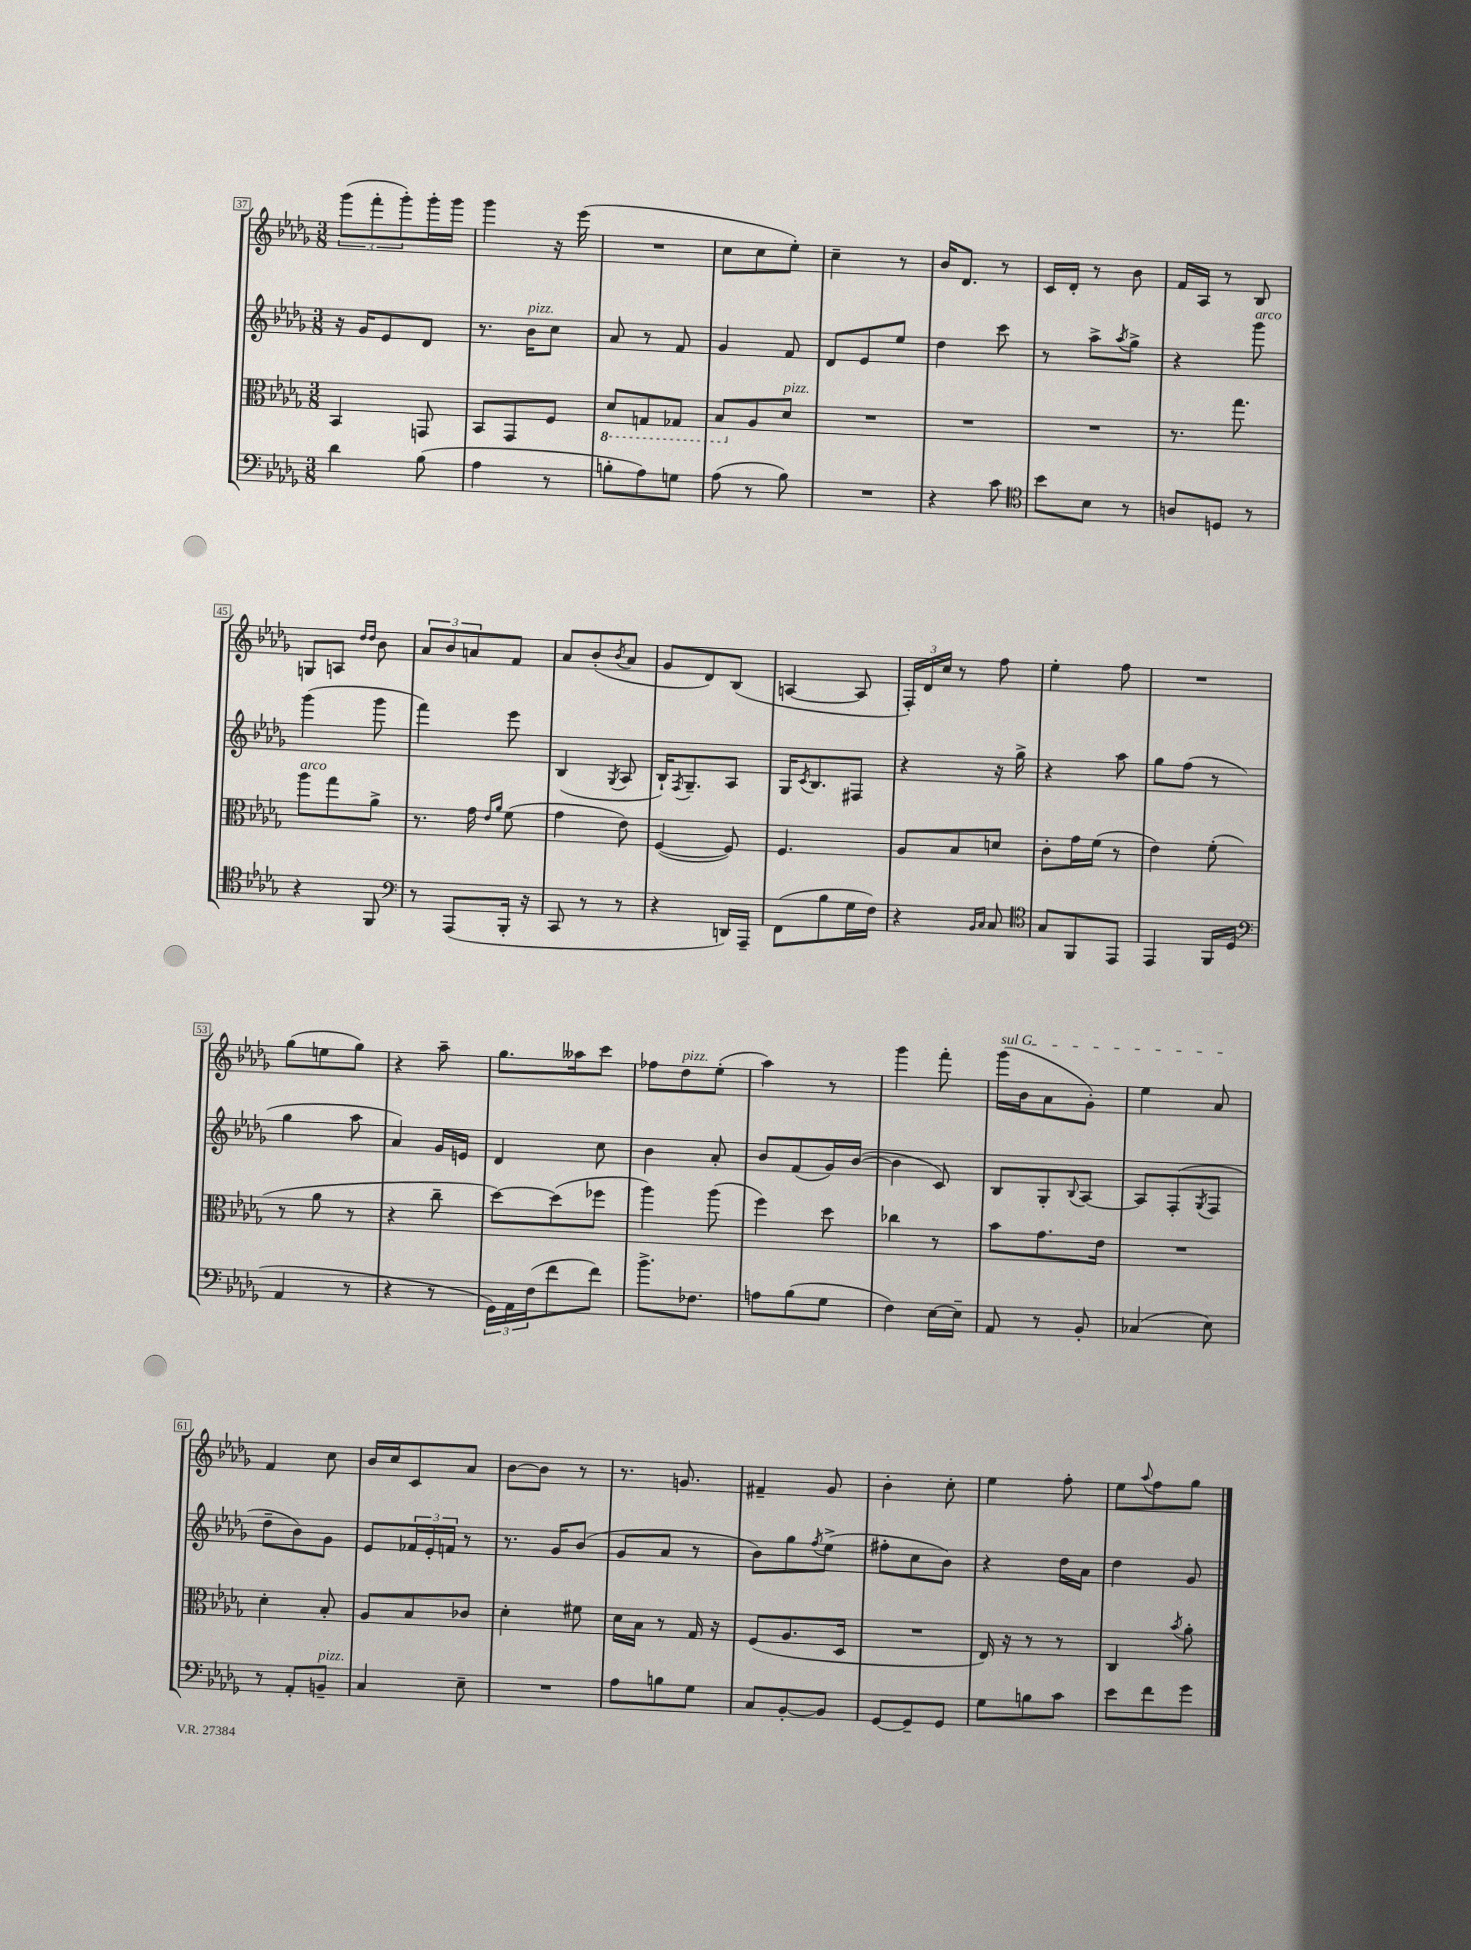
<<
\new StaffGroup <<
\new Staff = "s0" {
    \clef treble \key des \major \numericTimeSignature \time 3/8
    \tuplet 3/2 { ges'''8( f'''8-. ges'''8-.) } ges'''16-. ges'''16 |
    ges'''4 r16 ees'''16( |
    R4. |
    c''8 c''8 ees''8-.) |
    c''4-- r8 |
    bes'16 des'8. r8 |
    c'16 des'16-. r8 bes'8 |
    f'16 aes16 r8 bes8 |
    g8 a8 \grace { des''16 des''16 } bes'8 |
    \tuplet 3/2 { aes'8 bes'8 a'8 } f'8 |
    aes'8 bes'8-.( \acciaccatura { bes'8 } aes'8 |
    ges'8 des'8) bes8( |
    a4~ a8 |
    \tuplet 3/2 { f16-.) des'16 c''16 } r8 f''8 |
    ees''4-. f''8 |
    R4. |
    ges''8( e''8 ges''8) |
    r4 aes''8-- |
    ges''8. aeses''16 c'''8 |
    fes''8 des''8^\markup { \italic "pizz." } ees''8-.( |
    aes''4) r8 |
    ges'''4 f'''8-. |
    \once \override TextSpanner.bound-details.left.text = \markup { \italic "sul G" } ges'''16\startTextSpan( bes'16 aes'8 ges'8-.) |
    ees''4 aes'8\stopTextSpan |
    f'4 c''8 |
    bes'16 c''16 c'8 aes'8 |
    bes'8~ bes'8 r8 |
    r8. g'8. |
    fis'4-- ges'8 |
    bes'4-. c''8-. |
    ees''4 f''8-. |
    ees''8 \appoggiatura { aes''8 } f''8 ges''8 \bar "|." |
}
\new Staff = "s1" {
    \clef treble \key des \major \numericTimeSignature \time 3/8
    r16 ges'16 ees'8 des'8 |
    r8. bes'16^\markup { \italic "pizz." } c''8 |
    aes'8 r8 f'8 |
    ges'4 f'8 |
    des'8 ees'8 ees''8 |
    des''4 c'''8 |
    r8 aes''8-> \acciaccatura { aes''8 } ges''8-> |
    r4 ges'''8^\markup { \italic "arco" } |
    ges'''4( ges'''8 |
    f'''4) ees'''8 |
    bes4( \acciaccatura { ges8 } aes8 |
    bes16-!) \acciaccatura { f8 } ges8.-- aes8 |
    ges16 \acciaccatura { c'8 } bes8. fis8 |
    r4 r16 ges''16-> |
    r4 aes''8 |
    ges''8 f''8( r8 |
    ges''4 aes''8 |
    aes'4) ges'16 e'16 |
    des'4 c''8 |
    bes'4 aes'8-. |
    bes'8 f'8( ges'16) bes'16~( |
    bes'4 c'8) |
    bes8 ges8-. \appoggiatura { bes8 } aes8~ |
    aes8 f8-.( \acciaccatura { ges8 } f8 |
    des''8-- bes'8) ges'8 |
    ees'8 \tuplet 3/2 { fes'16 ees'16-. f'16 } r8 |
    r8. ges'16 bes'8( |
    ges'8 aes'8 r8 |
    bes'8) ges''8 \acciaccatura { f''8 } ees''8->( |
    fis''8-. c''8 bes'8) |
    r4 des''16 aes'16 |
    des''4 ges'8 \bar "|." |
}
\new Staff = "s2" {
    \clef alto \key des \major \numericTimeSignature \time 3/8
    bes,4 g,8 |
    bes,8 ges,8 f8 |
    \ottava #-1 des8 g,8 ges,8 |
    bes,8 \ottava #0 aes8 des'8^\markup { \italic "pizz." } |
    R4. |
    R4. |
    R4. |
    r8. ges''8. |
    aes''8^\markup { \italic "arco" } ges''8 aes'8-> |
    r8. ges'16 \grace { ees'16 aes'16 } f'8( |
    ges'4 ees'8) |
    f4~( f8) |
    f4. |
    aes8 bes8 d'8 |
    c'8-. ges'16 f'16( r8 |
    ees'4) f'8-.( |
    r8 aes'8 r8 |
    r4 c''8-- |
    des''8~) des''8( fes''8 |
    aes''4) aes''8( |
    f''4) des''8 |
    ces''4 r8 |
    bes'8 ges'8. ees'16 |
    R4. |
    des'4-. bes8-. |
    aes8 bes8 ces'8 |
    des'4-. fis'8 |
    des'16 bes16 r8 ges16 r16 |
    f8( aes8. des16 |
    R4. |
    ees16) r16 r8 r8 |
    c4 \acciaccatura { bes'8 } aes'8-. \bar "|." |
}
\new Staff = "s3" {
    \clef bass \key des \major \numericTimeSignature \time 3/8
    des'4 bes8( |
    aes4 r8 |
    b8-. aes8) g8 |
    aes8( r8 bes8) |
    R4. |
    r4 c'8 |
    \clef tenor bes'8 bes8 r8 |
    a8 d8 r8 |
    r4 f,8 |
    \clef bass r8 aes,,8( bes,,16-. r16 |
    c,8 r8 r8 |
    r4 d,16) aes,,16-- |
    f,8( bes8 ges16 f16) |
    r4 \grace { bes,16 c16 } c8 |
    \clef tenor ges8 f,8 ees,8 |
    ees,4 f,16 des16( |
    \clef bass aes,4 r8 |
    r4 r8 |
    \tuplet 3/2 { ges,16) aes,16 f16( } f'8 f'8) |
    bes'8.-> fes8. |
    a8 bes8( ges8 |
    f4) ees16~ ees16-- |
    aes,8 r8 bes,8-. |
    ces4( ees8) |
    r8 aes,8-. b,8--^\markup { \italic "pizz." } |
    c4 ees8-- |
    R4. |
    aes8 b8 ges8 |
    c8 bes,8~-. bes,8 |
    ges,8~ ges,8-- ges,8 |
    ges8 b8 c'8 |
    ees'8 f'8 ges'8 \bar "|." |
}
>>
>>
\layout { \context { \Score currentBarNumber = #37 \override BarNumber.stencil = #(make-stencil-boxer 0.1 0.3 ly:text-interface::print) } }
